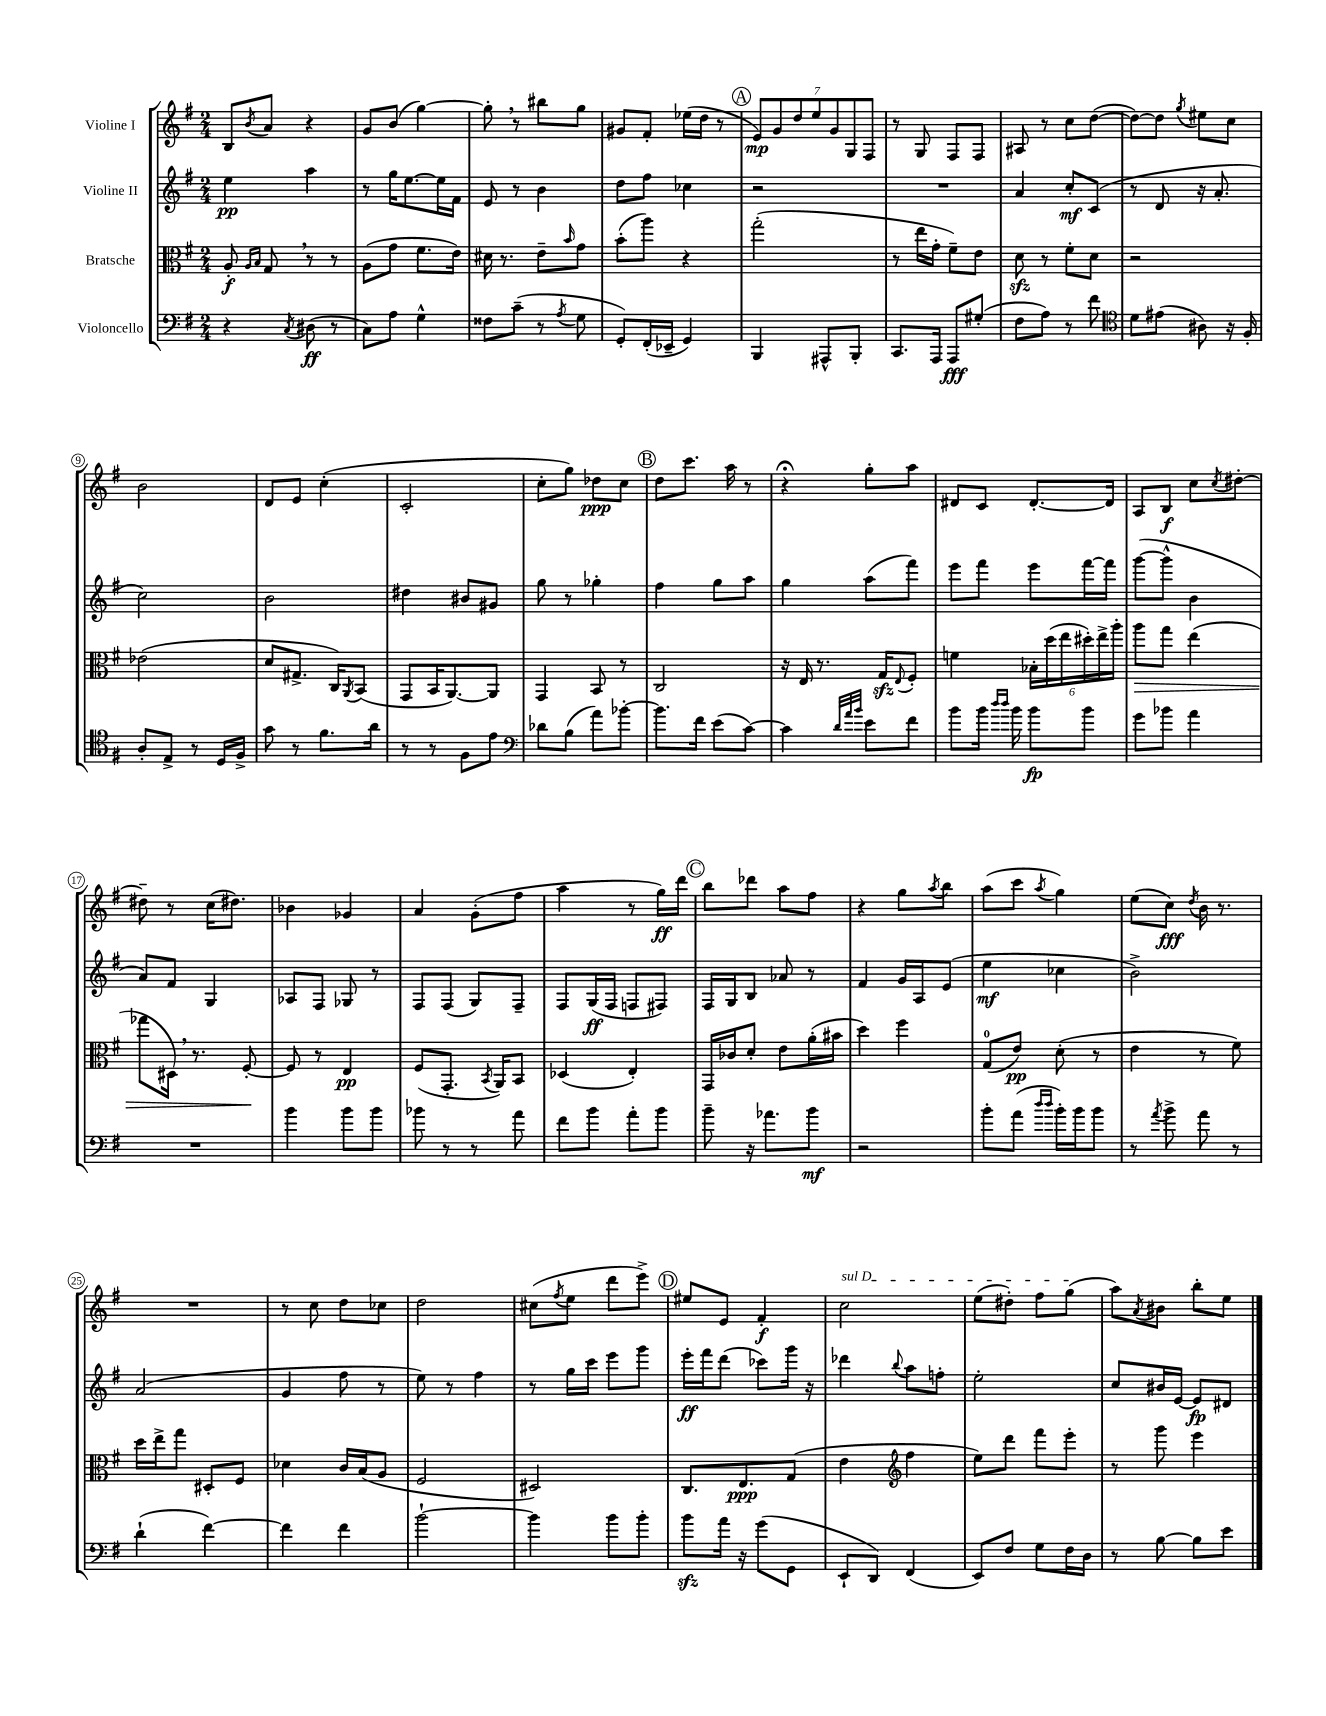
<<
\new StaffGroup <<
\new Staff = "s0" \with { instrumentName = "Violine I" } {
    \clef treble \key g \major \numericTimeSignature \time 2/4
    b8 \acciaccatura { b'8 } a'8 r4 |
    g'8 b'8( g''4~) |
    g''8-. \breathe r8 bis''8 g''8 |
    gis'8 fis'8-. ees''16( d''16 r8 |
    \mark \markup { \circle "A" } \tuplet 7/4 { e'8\mp) g'8 d''8 e''8 g'8 g8 fis8 } |
    r8 g8 fis8 fis8 |
    ais8 r8 c''8 d''8~( |
    d''8~) d''8 \acciaccatura { g''8 } eis''8 c''8 |
    b'2 |
    d'8 e'8 c''4-.( |
    c'2-. |
    c''8-. g''8) des''8\ppp c''8 |
    \mark \markup { \circle "B" } d''8 c'''8. a''16 r8 |
    r4\fermata g''8-. a''8 |
    dis'8 c'8 dis'8.~-. dis'16 |
    a8 b8\f c''8 \acciaccatura { c''8 } dis''8~-. |
    dis''8-- r8 c''16( dis''8.) |
    bes'4 ges'4 |
    a'4 g'8-.( fis''8 |
    a''4 r8 g''16\ff) d'''16 |
    \mark \markup { \circle "C" } b''8 des'''8 a''8 fis''8 |
    r4 g''8 \acciaccatura { a''8 } b''8 |
    a''8( c'''8 \acciaccatura { a''8 } g''4) |
    e''8( c''8\fff) \acciaccatura { d''8 } b'16 r8. |
    R2 |
    r8 c''8 d''8 ces''8 |
    d''2 |
    cis''8( \acciaccatura { fis''8 } e''8 d'''8 e'''8->) |
    \mark \markup { \circle "D" } eis''8 e'8 fis'4-.\f |
    \once \override TextSpanner.bound-details.left.text = \markup { \italic "sul D" } c''2\startTextSpan |
    e''8( dis''8-.) fis''8 g''8\stopTextSpan( |
    a''8) \acciaccatura { a'8 } bis'8 b''8-. e''8 \bar "|." |
}
\new Staff = "s1" \with { instrumentName = "Violine II" } {
    \clef treble \key g \major \numericTimeSignature \time 2/4
    e''4\pp a''4 |
    r8 g''16 e''8.~ e''16 fis'16 |
    e'8 r8 b'4 |
    d''8 fis''8 ces''4 |
    \mark \markup { \circle "A" } r2 |
    R2 |
    a'4 c''8-.\mf c'8( |
    r8 d'8 r16 a'8.-. |
    c''2) |
    b'2 |
    dis''4 bis'8 gis'8 |
    g''8 r8 ges''4-. |
    \mark \markup { \circle "B" } fis''4 g''8 a''8 |
    g''4 a''8( fis'''8) |
    e'''8 fis'''8 e'''8 fis'''16~ fis'''16 |
    g'''8~( g'''8-^ b'4 |
    a'8) fis'8 g4 |
    aes8 fis8 ges8 r8 |
    fis8 fis8( g8) fis8-- |
    fis8 g16\ff( fis16 f8 fis8) |
    \mark \markup { \circle "C" } fis16 g16 b8 aes'8 r8 |
    fis'4 g'16 a16 e'8( |
    e''4\mf ces''4 |
    b'2->) |
    a'2( |
    g'4 fis''8 r8 |
    e''8) r8 fis''4 |
    r8 g''16 c'''16 e'''8 g'''8 |
    \mark \markup { \circle "D" } e'''16-.\ff fis'''16 d'''8( ces'''8) g'''16 r16 |
    des'''4 \appoggiatura { b''8 } a''8 f''8-. |
    e''2-. |
    c''8 bis'16 e'16~ e'8\fp dis'8 \bar "|." |
}
\new Staff = "s2" \with { instrumentName = "Bratsche" } {
    \clef alto \key g \major \numericTimeSignature \time 2/4
    a8-.\f \grace { a16 b16 } g8 \breathe r8 r8 |
    a8( g'8 fis'8. e'16) |
    dis'16 r8. e'8-- \grace { b'16 } g'8 |
    b'8-.( a''8) r4 |
    \mark \markup { \circle "A" } g''2-.( |
    r8 e''16 g'16-. fis'8--) e'8 |
    d'8\sfz r8 fis'8-. d'8 |
    r2 |
    ees'2( |
    d'8 gis8.-> c16) \acciaccatura { a,8 } b,8( |
    g,8 b,16 a,8.~) a,8 |
    g,4 b,8 r8 |
    \mark \markup { \circle "B" } c2 |
    r16 e16 r8. g16\sfz \appoggiatura { e8 } fis8-. |
    f'4 \tuplet 6/4 { bes16-. d''16( e''16 dis''16-.) e''16-> a''16-. } |
    a''8\> g''8 e''4( |
    ges''8 dis16) \breathe r8. fis8~-.\! |
    fis8 r8 e4\pp |
    fis8( g,8.-. \acciaccatura { b,8 } a,16) b,8 |
    des4( e4-.) |
    \mark \markup { \circle "C" } g,16 ces'16 d'8-. e'8 a'16-.( bis'16 |
    d''4) fis''4 |
    g8-0( e'8\pp) d'8-.( r8 |
    e'4 r8 fis'8) |
    d''16 e''16-> g''8 dis8-. fis8 |
    des'4 c'16 b16( a8 |
    fis2 |
    dis2) |
    \mark \markup { \circle "D" } c8. e8.\ppp g8( |
    e'4 \clef treble fis''4 |
    e''8) d'''8 fis'''8 e'''8-. |
    r8 g'''8 e'''4 \bar "|." |
}
\new Staff = "s3" \with { instrumentName = "Violoncello" } {
    \clef bass \key g \major \numericTimeSignature \time 2/4
    r4 \acciaccatura { c8 } dis8\ff( r8 |
    c8) a8 g4-^ |
    fisis8 c'8--( r8 \acciaccatura { a8 } g8 |
    g,8-.) fis,16-.( ees,16-- g,4) |
    \mark \markup { \circle "A" } b,,4 ais,,8-^ b,,8-. |
    c,8. a,,16 a,,8\fff gis8-.( |
    fis8 a8) r8 fis'8 |
    \clef tenor d'8 eis'8( ais8) r16 fis16-. |
    a8-. e8-> r8 d16 fis16-> |
    g'8 r8 fis'8. a'16 |
    r8 r8 fis8 e'8 |
    \clef bass des'8 b8( a'8) bes'8~-. |
    \mark \markup { \circle "B" } bes'8. fis'16 e'8( c'8~) |
    c'4 \grace { d'32 a'32 b'32 } e'8 fis'8 |
    b'8 b'16 \grace { d''16 d''16 } b'16 b'8\fp b'8 |
    g'8 bes'8 a'4 |
    R2 |
    b'4 b'8 b'8 |
    bes'8 r8 r8 a'8 |
    fis'8 b'8 a'8-. b'8 |
    \mark \markup { \circle "C" } b'8-- r16 aes'8. b'8\mf |
    r2 |
    b'8-. a'8( \grace { d''16 d''16 } b'16-.) b'16 b'8 |
    r8 \acciaccatura { a'8 } b'8-> a'8 r8 |
    d'4-!( fis'4~) |
    fis'4 fis'4 |
    b'2~-! |
    b'4 b'8 b'8-. |
    \mark \markup { \circle "D" } b'8\sfz a'16 r16 g'8( g,8 |
    e,8-! d,8) fis,4( |
    e,8) fis8 g8 fis16 d16 |
    r8 b8~ b8 e'8 \bar "|." |
}
>>
>>
\layout { \context { \Score \override BarNumber.stencil = #(make-stencil-circler 0.1 0.3 ly:text-interface::print) } }
